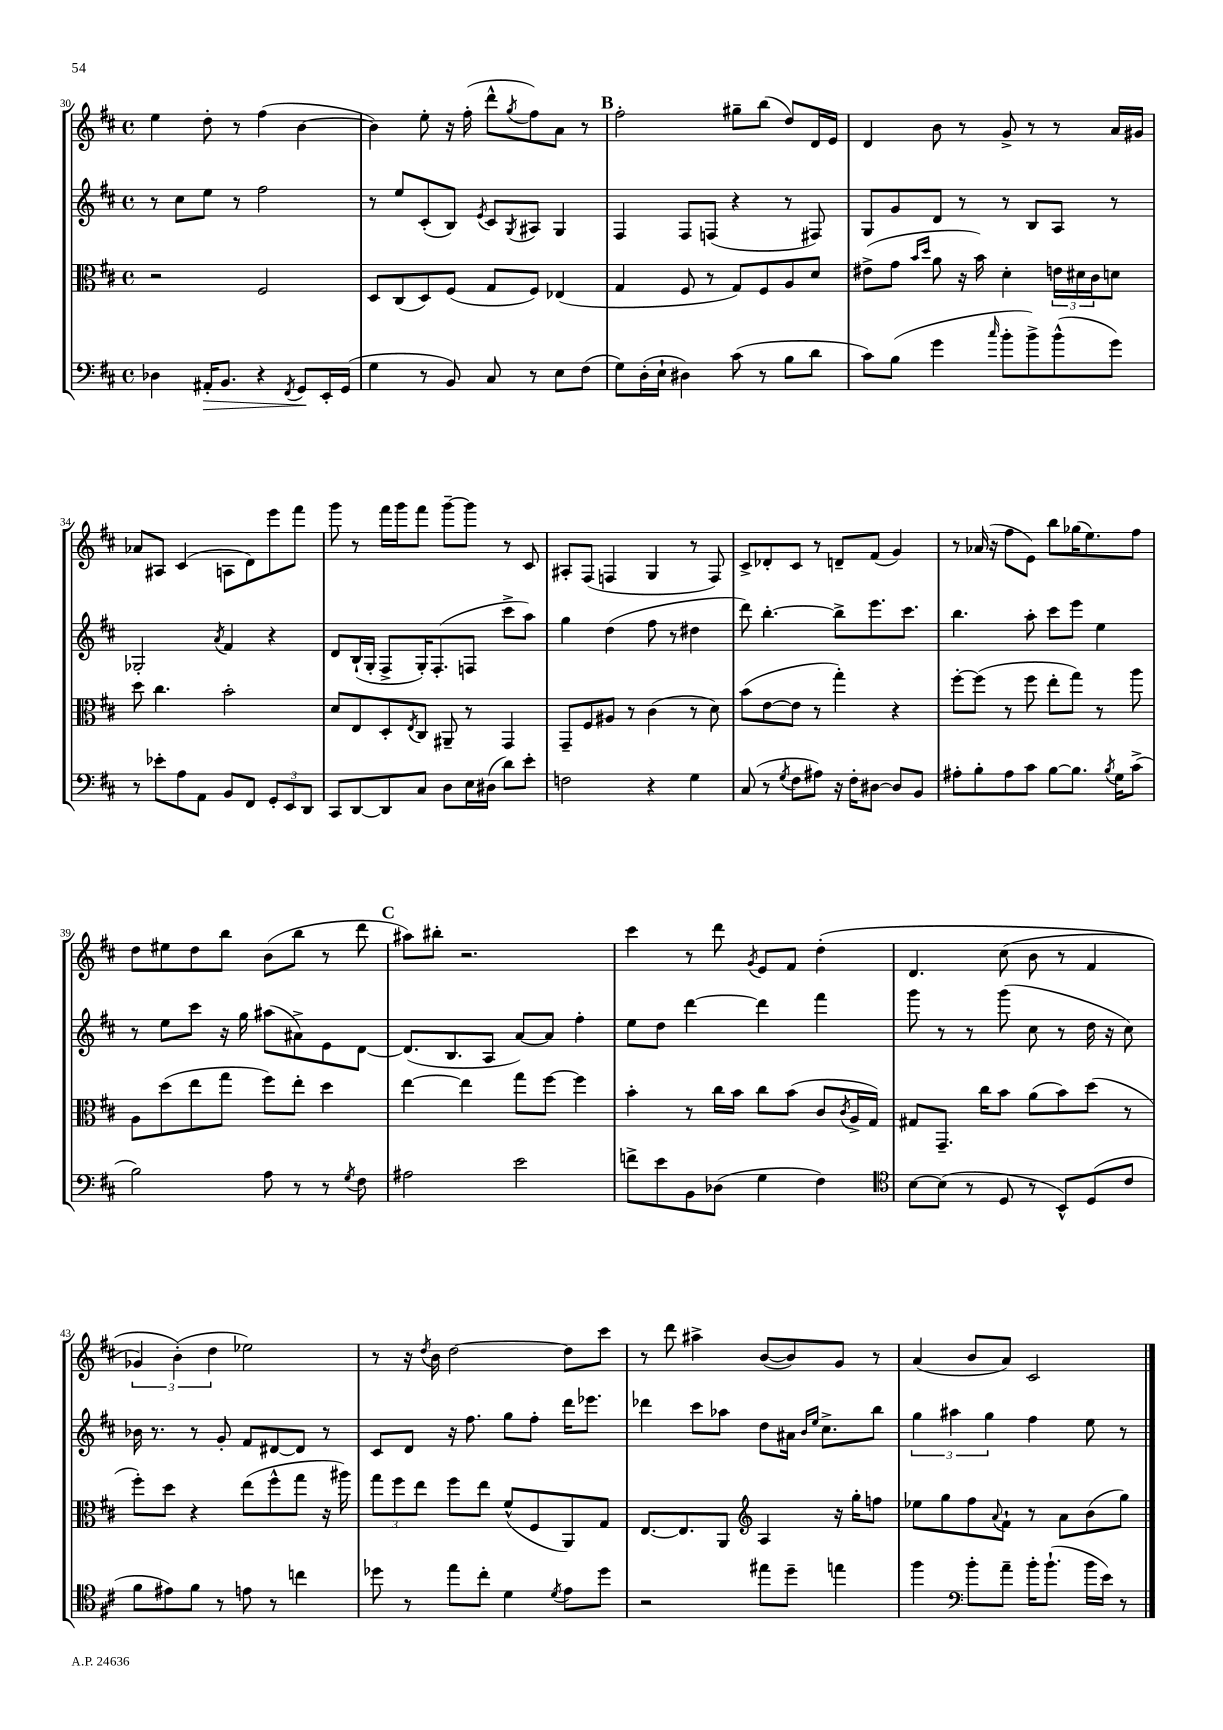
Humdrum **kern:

**kern	**dynam	**kern	**kern	**kern
*part4	*part4	*part3	*part2	*part1
*staff4	*staff4	*staff3	*staff2	*staff1
*clefF4	*	*clefC3	*clefG2	*clefG2
*k[f#c#]	*	*k[f#c#]	*k[f#c#]	*k[f#c#]
*M4/4	*	*M4/4	*M4/4	*M4/4
*met(c)	*	*met(c)	*met(c)	*met(c)
=30	=30	=30	=30	=30
4D-X\	.	2r	8r	4ee\
.	.	.	8cc#\L	.
!	!LO:HP:b	!	!	!
16AA#X'/KL	>	.	8ee\J	8dd'\
8.BB/J	.	.	.	.
.	.	.	8r	8r
4r	.	2F#/	2ff#\	(4ff#\
8qFF#/	.	.	.	.
8GG/L	.	.	.	[4b\
16EE'/L	]	.	.	.
(16GG/JJ	.	.	.	.
=31	=31	=31	=31	=31
4G\	.	8D/L	8r	4b\])
.	.	(8C#/	8ee/L	.
8r	.	8D/)	(8c#'/	8ee'\
8BB/)	.	(8F#/J	8B/J)	16r
.	.	.	.	(16ff#'\
.	.	.	8qe/	.
8C#/	.	8G/L	8c#/L	8ddd^^\L
.	.	.	8qG/	8qgg/
8r	.	8F#/J)	8A#X/J	8ff#\)
8E\L	.	(4E-X/	4G/	8a\J
(8F#\J	.	.	.	8r
!!LO:REH:place=s1:t=B
=32	=32	=32	=32	=32
8G\L)	.	4G/	4F#/	2ff#'\
(16D'\L	.	.	.	.
16E`\JJ	.	.	.	.
4D#X\)	.	8F#/	8F#/L	.
.	.	8r	(8Fn/J	.
(8c#\	.	8G/L)	4r	8gg#X~\L
8r	.	8F#/	.	(8bb\J
8B\L	.	8A/	8r	8dd/L)
8d\J	.	8d/J	8F#X/)	16d/L
.	.	.	.	16e/JJ
=33	=33	=33	=33	=33
8c#\L)	.	(8e#X^\L	8G/L	4d/
(8B\J	.	8g\J	8g/	.
.	.	16qqb/LL	.	.
.	.	16qqdd/JJ	.	.
4g\	.	8a\	8d/J	8b\
.	.	16r	8r	8r
.	.	16b\)	.	.
16qqcc#/	.	.	.	.
8b'\L	.	4d'\	8r	8g^/
8b^\)	.	.	8B/L	8r
(8b^^\	.	24en\LL	8A/J	8r
.	.	24d#X\	.	.
.	.	24c#\J	.	.
8g\J)	.	8dn\J	8r	16a/LL
.	.	.	.	16g#X/JJ
!!LO:LB:g=z
=34	=34	=34	=34	=34
8r	.	8dd\	2G-X'/	8a-X/L
8e-X'\L	.	4.cc#\	.	8A#X/J
8A\	.	.	.	(4c#/
8AA\J	.	.	.	.
.	.	.	8qa/	.
8BB/L	.	2b'\	4f#/	8An\L
8FF#/J	.	.	.	8d\)
12GG'/L	.	.	4r	8eee\
12EE/	.	.	.	.
.	.	.	.	8fff#\J
12DD/J	.	.	.	.
=35	=35	=35	=35	=35
8CC#/L	.	8d/L	8d/L	8ggg\
[8DD/	.	8E/	(16B`/L	8r
.	.	.	16G'/JJ	.
8DD/]	.	8D'/	8F#^/L	16fff#\LL
.	.	.	.	16ggg\J
.	.	8qE/	.	.
8C#/J	.	8C#/J	16G'/K)	8fff#\J
.	.	.	(8.F#'/	.
8D\L	.	8AA#X~/	.	[8ggg~\L
16E\L	.	8r	8Fn/J	8ggg\J]
(16D#X\JJ	.	.	.	.
8d\L)	.	4GG/	8ccc#^\L	8r
8e'\J	.	.	8aa\J)	8c#/
=36	=36	=36	=36	=36
2Fn\	.	8GG~/L	4gg\	8A#X'/L
.	.	8F#/	.	(8F#/J
.	.	8A#X/J	(4dd\	4Fn/
.	.	8r	.	.
4r	.	(4c#\	8ff#\	4G/
.	.	.	8r	.
4G\	.	8r	4dd#X\	8r
.	.	8d\)	.	8F/)
=37	=37	=37	=37	=37
(8C#/	.	(8b\L	8ddd\)	8c#^/L
8r	.	[8e\	[4.bb'\	8d-X'/
8qG/	.	.	.	.
8F#\L	.	8e\J]	.	8c#/J
8A#X\J)	.	8r	.	8r
16r	.	4gg'\)	8bb^\L]	8dn~/L
16F#'\KL	.	.	.	.
[8D#X\J	.	.	8.eee\	(8f#/J
8D#/L]	.	4r	.	4g/)
.	.	.	8.ccc#\J	.
8BB/J	.	.	.	.
=38	=38	=38	=38	=38
8A#X'\L	.	[8ff#'\L	4.bb\	8r
8B'\	.	(8ff#\J]	.	(16a-X/
.	.	.	.	16r
8A#\	.	8r	.	8ff#\L
8c#\J	.	8ff#\	8aa'\	8e\J)
[8B\L	.	8ee'\L	8ccc#\L	8bb\L
8.B\J]	.	8gg\J)	8eee\J	(16gg-X\K
.	.	.	.	8.ee\)
.	.	8r	4ee\	.
8qB/	.	.	.	.
16G\KL	.	.	.	.
(8c#^\J	.	8aa\	.	8ff#\J
!!LO:LB:g=z
=39	=39	=39	=39	=39
2B\)	.	8A\L	8r	8dd\L
.	.	(8dd\	8ee\L	8ee#X\
.	.	8ee\	8ccc#\J	8dd\
.	.	8gg\J	16r	8bb\J
.	.	.	16gg\	.
8A\	.	8ff#\L)	(8aa#X\L	(8b\L
8r	.	8ee'\J	8a#X^\)	8bb\J
8r	.	4dd\	8e\	8r
8qG/	.	.	.	.
8F#\	.	.	[8d\J	8ddd\
!!LO:REH:place=s1:t=C
=40	=40	=40	=40	=40
2A#X\	.	[4ee\	(8.d/L]	8aa#X\L)
.	.	.	.	8bb#X'\J
.	.	.	8.B/	.
.	.	4ee\]	.	2.r
.	.	.	8A/J	.
2e\	.	8gg\L	[8a/L)	.
.	.	[8ff#\J	8a/J]	.
.	.	4ff#\]	4ff#'\	.
=41	=41	=41	=41	=41
8fn^\L	.	4b'\	8ee\L	4ccc#\
8e\	.	.	8dd\J	.
8BB\	.	8r	[4ddd\	8r
(8D-X\J	.	16cc#\LL	.	8ddd\
.	.	16b\JJ	.	.
.	.	.	.	8qg/
4G\	.	8cc#\L	4ddd\]	8e/L
.	.	(8b\J	.	8f#/J
4F#\)	.	8c#/L	4fff#\	(4dd'\
.	.	8qc#/	.	.
.	.	16A^/L	.	.
.	.	16G/JJ)	.	.
=42	=42	=42	=42	=42
*clefC4	*	*	*	*
[8B\L	.	8G#X/L	8ggg\	4.d/
(8B\J]	.	8.GG~/J	8r	.
8r	.	.	8r	.
.	.	16cc#\KL	.	.
8D/	.	8b\J	(8ggg\	(8cc#\
8r	.	(8a\L	8cc#\	8b\
8BB^^/L)	.	8b\)	8r	8r
(8D/	.	(8dd\J	16dd\	4f#/
.	.	.	16r	.
8c#/J	.	8r	8cc#\)	.
!!LO:LB:g=z
=43	=43	=43	=43	=43
8f#\L	.	8ff#'\L)	16b-X\	6g-X/)
.	.	.	8.r	.
8e#X\)	.	8dd\J	.	.
.	.	.	.	(6b'\)
8f#\J	.	4r	8r	.
.	.	.	.	6dd\
8r	.	.	8g'/	.
8en\	.	(8ee\L	8f#/L	2ee-X\)
8r	.	8ff#^^\	[8d#X/	.
4ccn\	.	8gg\J	8d#/J]	.
.	.	16r	8r	.
.	.	16aa#X\)	.	.
=44	=44	=44	=44	=44
8dd-X\	.	12gg\L	8c#/L	8r
.	.	12ff#\	.	.
8r	.	.	8d/J	16r
.	.	12ee\J	.	.
.	.	.	.	8qdd/
.	.	.	.	16b\
8ee\L	.	8ff#\L	16r	[2dd\
.	.	.	8.ff#\	.
8cc#'\J	.	8ee\J	.	.
4d\	.	(8f#^^/L	8gg\L	.
.	.	8F#/	8ff#'\J	.
8qd/	.	.	.	.
8e\L	.	8AA/)	16ddd\KL	8dd\L]
.	.	.	8.eee-X\J	.
8dd-\J	.	8G/J	.	8ccc#\J
=45	=45	=45	=45	=45
2r	.	[8.E/L	4ddd-X\	8r
.	.	.	.	8ddd\
.	.	8.E/]	.	.
.	.	.	8ccc#\L	4aa#X^\
.	.	8AA/J	8aa-X\J	.
*	*	*clefG2	*	*
8ee#X\L	.	4A/	8dd\L	([8b/L
8dd~\J	.	.	16a#X\Jk	8b/])
.	.	.	16qqb/LL	.
.	.	.	16qqee/JJ	.
.	.	.	8.cc#^\L	.
4een\	.	16r	.	8g/J
.	.	16gg'\KL	.	.
.	.	8ffn\J	8bb\J	8r
=46	=46	=46	=46	=46
4ff#\	.	8ee-X\L	6gg\	(4a/
.	.	8gg\	.	.
.	.	.	6aa#X\	.
*clefF4	*	*	*	*
8b'\L	.	8ff#\	.	8b/L
.	.	.	6gg\	.
.	.	8qqa/	.	.
8a~\J	.	8f#`\J	.	8a/J)
16b'\KL	.	8r	4ff#\	2c#/
(8.b`\J	.	.	.	.
.	.	8a\L	.	.
16b\LL	.	(8b\	8ee\	.
16e\JJ)	.	.	.	.
8r	.	8gg\J)	8r	.
==	==	==	==	==
*-	*-	*-	*-	*-
